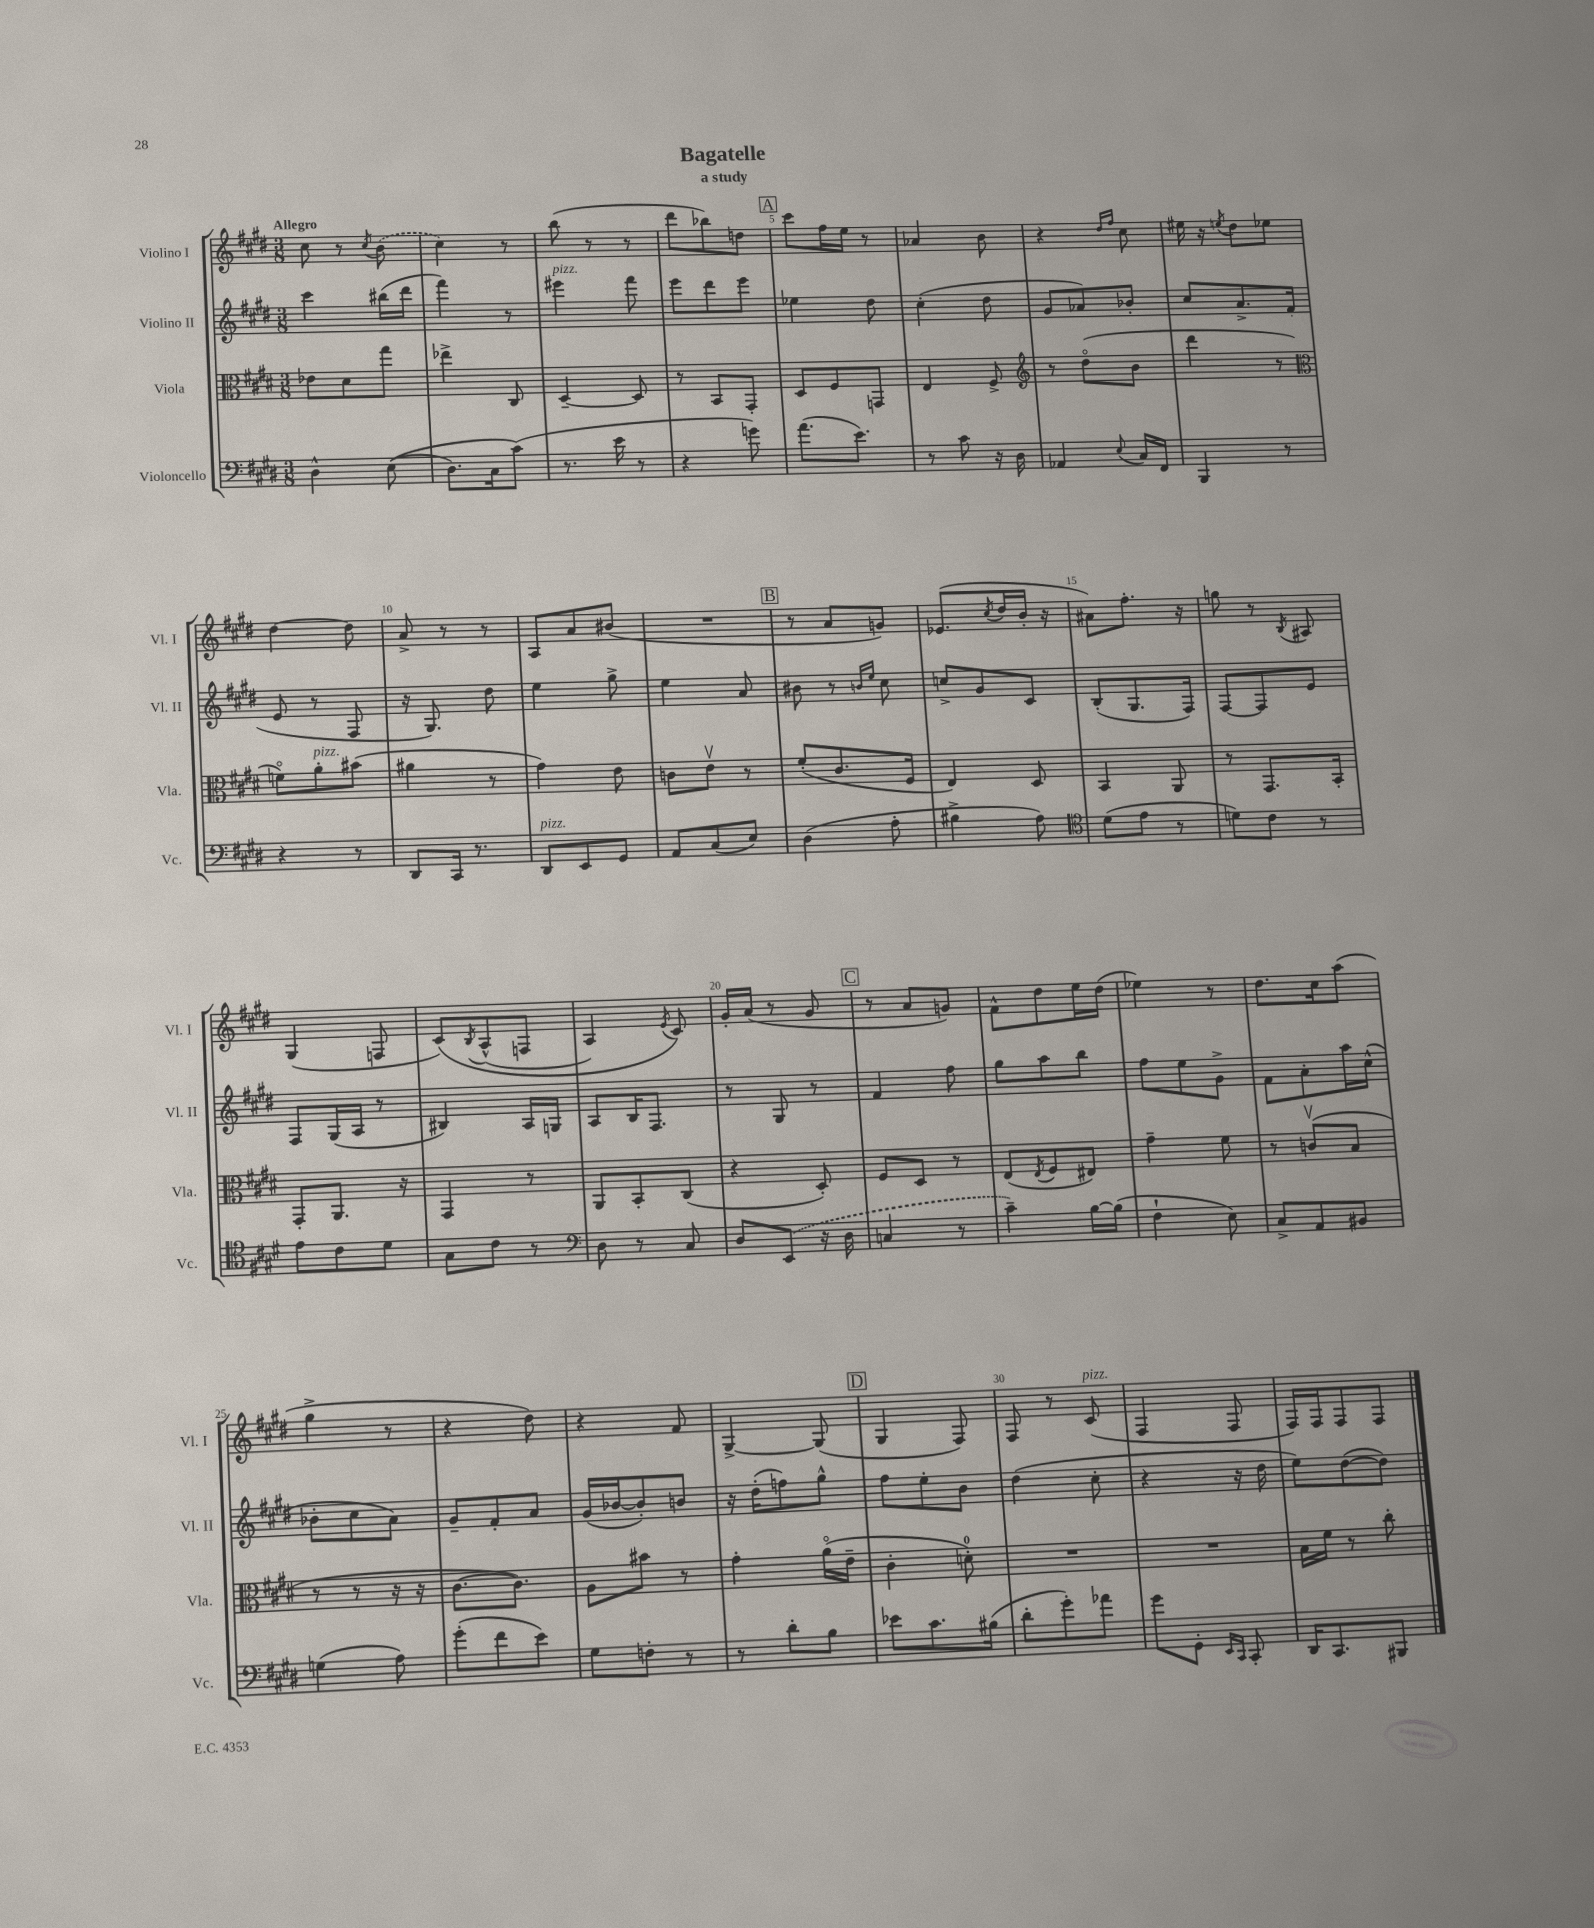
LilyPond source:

\header { title = "Bagatelle" subtitle = "a study" }
<<
\new StaffGroup <<
\new Staff = "s0" \with { instrumentName = "Violino I" shortInstrumentName = "Vl. I" } {
    \clef treble \key e \major \numericTimeSignature \time 3/8 \tempo "Allegro"
    cis''8 r8 \acciaccatura { cis''8 } \once \slurDashed b'8( |
    cis''4) r8 |
    b''8( r8 r8 |
    dis'''8 bes''8) d''8 |
    \mark \markup { \box "A" } cis'''8 fis''16 e''16 r8 |
    aes'4 b'8 |
    r4 \grace { dis''16 fis''16 } cis''8 |
    eis''16 r16 \acciaccatura { e''8 } dis''8 ees''8 |
    dis''4~ dis''8 |
    a'8-> r8 r8 |
    a8 a'8 bis'8( |
    R4. |
    \mark \markup { \box "B" } r8 a'8 g'8) |
    ees'8.( \acciaccatura { cis''8 } dis''16 b'16-. r16 |
    ais'8) fis''8.-. r16 |
    g''8 r8 \acciaccatura { b8 } ais8 |
    gis4( f8 |
    cis'8)\( \acciaccatura { b8 } a8-^( f8 |
    a4) \acciaccatura { e'8 } cis'8\) |
    gis'16-. a'16( r8 gis'8 |
    \mark \markup { \box "C" } r8 a'8 g'8) |
    fis'8-^ dis''8 e''16 dis''16( |
    ees''4) r8 |
    dis''8. cis''16 a''8( |
    gis''4-> r8 |
    r4 dis''8) |
    r4 fis'8 |
    gis4~-> gis8( |
    \mark \markup { \box "D" } gis4 fis8) |
    fis8 r8 cis'8^\markup { \italic "pizz." }( |
    fis4 fis8 |
    fis16) fis16 fis8 fis8 \bar "|." |
}
\new Staff = "s1" \with { instrumentName = "Violino II" shortInstrumentName = "Vl. II" } {
    \clef treble \key e \major \numericTimeSignature \time 3/8
    cis'''4 bis''16( dis'''16 |
    fis'''4) r8 |
    eis'''4^\markup { \italic "pizz." } fis'''8 |
    e'''8 dis'''8 e'''8 |
    \mark \markup { \box "A" } ees''4 dis''8 |
    cis''4-.( dis''8 |
    gis'8 aes'8) bes'8-. |
    cis''8 a'8.-> fis'16( |
    e'8 r8 fis8 |
    r16 gis8.) dis''8 |
    e''4 gis''8-> |
    e''4 a'8 |
    \mark \markup { \box "B" } bis'8 r8 \grace { b'16 e''16 } cis''8 |
    c''8-> gis'8 cis'8 |
    b8-.( gis8. fis16) |
    fis8~ fis8 e'8 |
    fis8 gis16( a16 r8 |
    bis4) a16 g16 |
    a8 b16 fis8. |
    r8 gis8 r8 |
    \mark \markup { \box "C" } fis'4 fis''8 |
    gis''8 a''8 b''8 |
    fis''8 e''8 gis'8-> |
    fis'8 a'8-. a''16 cis''16-^( |
    bes'8-. cis''8 a'8) |
    gis'8-- fis'8-. a'8 |
    gis'16( bes'16~ bes'8-.) b'8 |
    r16 dis''16-.( f''8) gis''8-^ |
    \mark \markup { \box "D" } fis''8 e''8-. b'8 |
    dis''4( cis''8-. |
    r4 r16 dis''16 |
    e''8) dis''8~( dis''8) \bar "|." |
}
\new Staff = "s2" \with { instrumentName = "Viola" shortInstrumentName = "Vla." } {
    \clef alto \key e \major \numericTimeSignature \time 3/8
    ees'8 dis'8 gis''8 |
    ees''4-> cis8 |
    dis4~-- dis8 |
    r8 b,8 gis,8-. |
    \mark \markup { \box "A" } dis8 fis8 g,8 |
    e4 fis8-> |
    \clef treble r8 dis''8\flageolet( b'8 |
    dis'''4 r8 |
    \clef alto f'8\flageolet) a'8-.^\markup { \italic "pizz." } bis'8( |
    ais'4 r8 |
    gis'4) e'8 |
    c'8 e'8\upbow r8 |
    \mark \markup { \box "B" } fis'8-.( cis'8. fis16 |
    e4) dis8 |
    b,4 a,8 |
    r8 gis,8. b,16-. |
    gis,8-. a,8. r16 |
    gis,4 r8 |
    a,8 b,8-. cis8( |
    r4 dis8-.) |
    \mark \markup { \box "C" } fis8 dis8 r8 |
    e8( \acciaccatura { e8 } fis8 eis8) |
    gis'4-- fis'8 |
    r8 c'8\upbow( b8 |
    r8 r8 r16 r16 |
    cis'8.~ cis'8.) |
    a8 bis'8 r8 |
    gis'4-. a'16\flageolet( e'16-- |
    \mark \markup { \box "D" } cis'4-. d'8-0-.) |
    R4. |
    R4. |
    b16 fis'16 r8 cis''8-. \bar "|." |
}
\new Staff = "s3" \with { instrumentName = "Violoncello" shortInstrumentName = "Vc." } {
    \clef bass \key e \major \numericTimeSignature \time 3/8
    dis4-^ e8(\( |
    dis8.) cis16 cis'8(\) |
    r8. e'16 r8 |
    r4 g'8) |
    \mark \markup { \box "A" } a'8.( e'8.) |
    r8 cis'8 r16 dis16 |
    aes,4 \appoggiatura { e8 } cis16 fis,16 |
    b,,4 r8 |
    r4 r8 |
    dis,8 cis,16 r8. |
    dis,8^\markup { \italic "pizz." } e,8 gis,8 |
    a,8 cis8( e8) |
    \mark \markup { \box "B" } dis4( a8-. |
    bis4-> a8) |
    \clef tenor dis'8( e'8 r8 |
    d'8) cis'8 r8 |
    e'8 cis'8 dis'8 |
    gis8 cis'8 r8 |
    \clef bass dis8 r8 cis8 |
    dis8 \once \slurDashed e,8( r16 dis16 |
    \mark \markup { \box "C" } c4 r8 |
    cis'4--) b16~ b16( |
    fis4-! e8) |
    cis8-> a,8 bis,8 |
    g4( a8) |
    gis'8-.( fis'8 e'8) |
    gis8 f8-. r8 |
    r8 dis'8-. b8 |
    \mark \markup { \box "D" } ees'8 cis'8. bis16( |
    dis'8-. gis'8-.) aes'8 |
    gis'8 gis,8-. \grace { e,16 cis,16 } cis,8-. |
    dis,16 cis,8. bis,,8 \bar "|." |
}
>>
>>
\layout { \context { \Score \override BarNumber.break-visibility = ##(#f #t #t) barNumberVisibility = #(every-nth-bar-number-visible 5) } }
